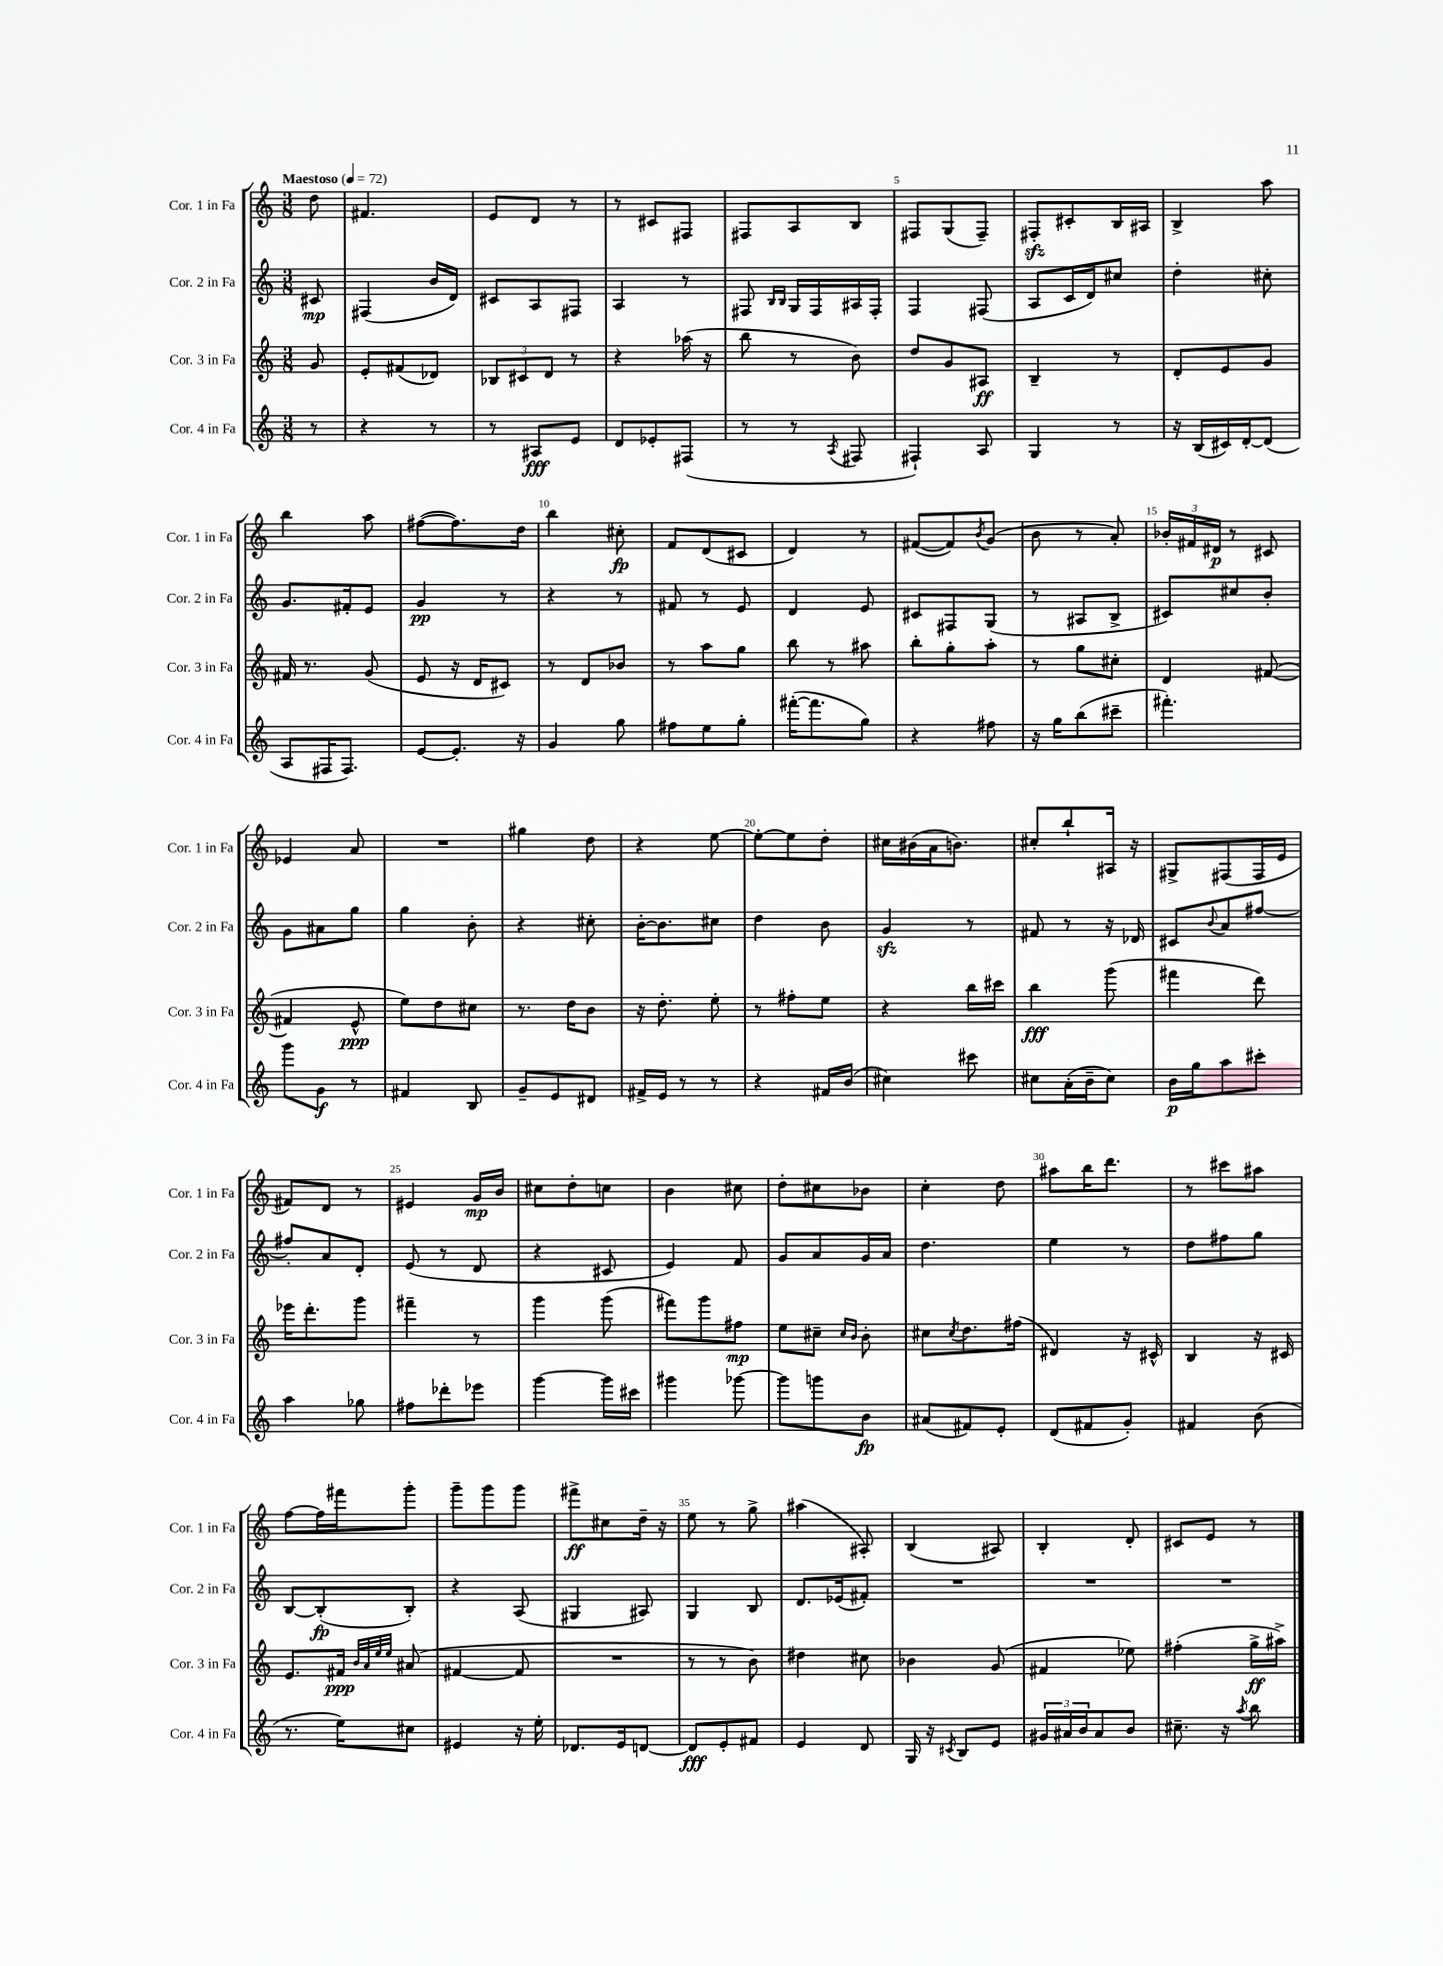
<<
\new StaffGroup <<
\new Staff = "s0" \with { instrumentName = "Cor. 1 in Fa" shortInstrumentName = "Cor. 1 in Fa" } {
    \clef treble \key c \major \numericTimeSignature \time 3/8 \partial 8 \tempo "Maestoso" 4 = 72
    d''8 |
    fis'4. |
    e'8 d'8 r8 |
    r8 cis'8 fis8 |
    fis8 a8 b8 |
    fis8 g8( fis8--) |
    fis8-.\sfz cis'8-. b16 ais16 |
    b4-> a''8 |
    b''4 a''8 |
    fis''8~( fis''8.) d''16 |
    b''4 cis''8-.\fp |
    f'8 d'8( cis'8 |
    d'4) r8 |
    fis'8~( fis'8) \acciaccatura { b'8 } g'8( |
    b'8 r8 a'8-.) |
    \tuplet 3/2 { bes'16-. fis'16 dis'16\p } r8 cis'8 |
    ees'4 a'8 |
    R4. |
    gis''4 d''8 |
    r4 e''8~ |
    e''8~-. e''8 d''8-. |
    cis''16 bis'16( a'16 b'8.) |
    cis''8-. b''8-! ais16 r16 |
    gis8-> fis8( fis16 e'16 |
    fis'8) d'8 r8 |
    eis'4 g'16\mp b'16 |
    cis''8 d''8-. c''8 |
    b'4 cis''8 |
    d''8-. cis''8 bes'8 |
    c''4-. d''8 |
    ais''8 b''16 d'''8. |
    r8 cis'''8 ais''8 |
    f''8~ f''16 fis'''16 g'''8-. |
    g'''8-- g'''8 g'''8 |
    fis'''8->\ff cis''8 d''16-- r16 |
    e''8 r8 g''8-> |
    ais''4( ais8-.) |
    b4( ais8) |
    b4-. d'8-. |
    cis'8 e'8 r8 \bar "|." |
}
\new Staff = "s1" \with { instrumentName = "Cor. 2 in Fa" shortInstrumentName = "Cor. 2 in Fa" } {
    \clef treble \key c \major \numericTimeSignature \time 3/8 \partial 8
    cis'8\mp |
    fis4( b'16 d'16) |
    cis'8 a8 fis8 |
    a4 r8 |
    fis8 \grace { b16 b16 } g16 fis16 ais16 fis16-. |
    f4 fis8( |
    a8 c'16 d'16) cis''8 |
    d''4-. cis''8-. |
    g'8. fis'16-. e'8 |
    g'4\pp r8 |
    r4 r8 |
    fis'8 r8 e'8 |
    d'4 e'8 |
    cis'8 fis8 g8( |
    r8 ais8 b8-> |
    cis'8) cis''8 b'8-. |
    g'8 ais'8 g''8 |
    g''4 b'8-. |
    r4 cis''8-. |
    b'16~-. b'8. cis''8 |
    d''4 b'8 |
    g'4\sfz r8 |
    fis'8 r8 r16 des'16 |
    cis'8 \appoggiatura { b'8 } a'8 fis''8~ |
    fis''8-. a'8 d'8-. |
    e'8( r8 d'8 |
    r4 cis'8 |
    e'4) f'8 |
    g'8 a'8 g'16 a'16 |
    d''4. |
    e''4 r8 |
    d''8 fis''8 g''8 |
    b8~ b8-.\fp( b8-.) |
    r4 a8( |
    gis4 ais8) |
    g4 b8 |
    d'8. ees'16( fis'8-.) |
    R4. |
    R4. |
    R4. \bar "|." |
}
\new Staff = "s2" \with { instrumentName = "Cor. 3 in Fa" shortInstrumentName = "Cor. 3 in Fa" } {
    \clef treble \key c \major \numericTimeSignature \time 3/8 \partial 8
    g'8 |
    e'8-. fis'8( des'8) |
    \tuplet 3/2 { bes8 cis'8 d'8 } r8 |
    r4 aes''16( r16 |
    b''8 r8 b'8) |
    d''8 g'8 ais8\ff |
    b4-- r8 |
    d'8-. e'8 g'8 |
    fis'16 r8. g'8( |
    e'8 r16 d'16 cis'8) |
    r8 d'8 bes'8 |
    r8 a''8 g''8 |
    b''8 r8 ais''8 |
    b''8-. g''8-. a''8-. |
    r8 g''8 cis''8-. |
    d'4 fis'8~( |
    fis'4 e'8-^\ppp |
    e''8) d''8 cis''8 |
    r8. d''16 b'8 |
    r16 d''8.-. e''8-. |
    r8 fis''8-. e''8 |
    r4 b''16 cis'''16 |
    b''4\fff g'''8( |
    fis'''4 d'''8) |
    ees'''16 d'''8.-. g'''8 |
    fis'''4-- r8 |
    g'''4 g'''8( |
    fis'''8) g'''8 fis''8\mp |
    e''8 cis''8-- \grace { cis''16 b'16 } b'8-. |
    cis''8 \acciaccatura { cis''8 } d''8. fis''16( |
    dis'4) r16 cis'16-^ |
    b4 r16 cis'16 |
    e'8. fis'16\ppp \grace { b'32 a'32 e''32 e''32 } ais'8( |
    fis'4~ fis'8 |
    R4. |
    r8 r8 b'8) |
    dis''4 cis''8 |
    bes'4 g'8( |
    fis'4 ees''8) |
    fis''4-.( g''16->\ff ais''16->) \bar "|." |
}
\new Staff = "s3" \with { instrumentName = "Cor. 4 in Fa" shortInstrumentName = "Cor. 4 in Fa" } {
    \clef treble \key c \major \numericTimeSignature \time 3/8 \partial 8
    r8 |
    r4 r8 |
    r8 ais8\fff e'8 |
    d'8 ees'8-. fis8( |
    r8 r8 \acciaccatura { a8 } fis8 |
    fis4-!) a8 |
    g4 r8 |
    r16 b16( cis'16) d'16~-. d'8( |
    a8 fis16 fis8.) |
    e'8~ e'8.-. r16 |
    g'4 g''8 |
    fis''8 e''8 g''8-. |
    fis'''16~-.( fis'''8. g''8) |
    r4 fis''8 |
    r16 g''16 b''8( cis'''8-- |
    fis'''4.-.) |
    g'''8 g'8\f r8 |
    fis'4 b8 |
    g'8-- e'8 dis'8 |
    fis'16-> e'16 r8 r8 |
    r4 fis'16 b'16( |
    cis''4) cis'''8 |
    cis''8 a'16-.( b'16-- cis''8) |
    b'16\p g''16 a''8 cis'''8-. |
    a''4 ges''8 |
    fis''8 des'''8-. ees'''8 |
    g'''4~ g'''16 cis'''16 |
    gis'''4 ges'''8~ |
    ges'''8 g'''8 b'8\fp |
    ais'8( fis'8) e'8-. |
    d'8( fis'8 g'8-.) |
    fis'4 b'8( |
    r8. e''16) cis''8 |
    eis'4 r16 e''16-. |
    des'8. e'16 d'8~ |
    d'8\fff e'8-. fis'8 |
    e'4 d'8 |
    g16 r16 \acciaccatura { cis'8 } b8 e'8 |
    \tuplet 3/2 { gis'16 ais'16 b'16 } ais'8 b'8 |
    cis''8.-- r16 \acciaccatura { a''8 } b''8 \bar "|." |
}
>>
>>
\layout { \context { \Score \override BarNumber.break-visibility = ##(#f #t #t) barNumberVisibility = #(every-nth-bar-number-visible 5) } }
